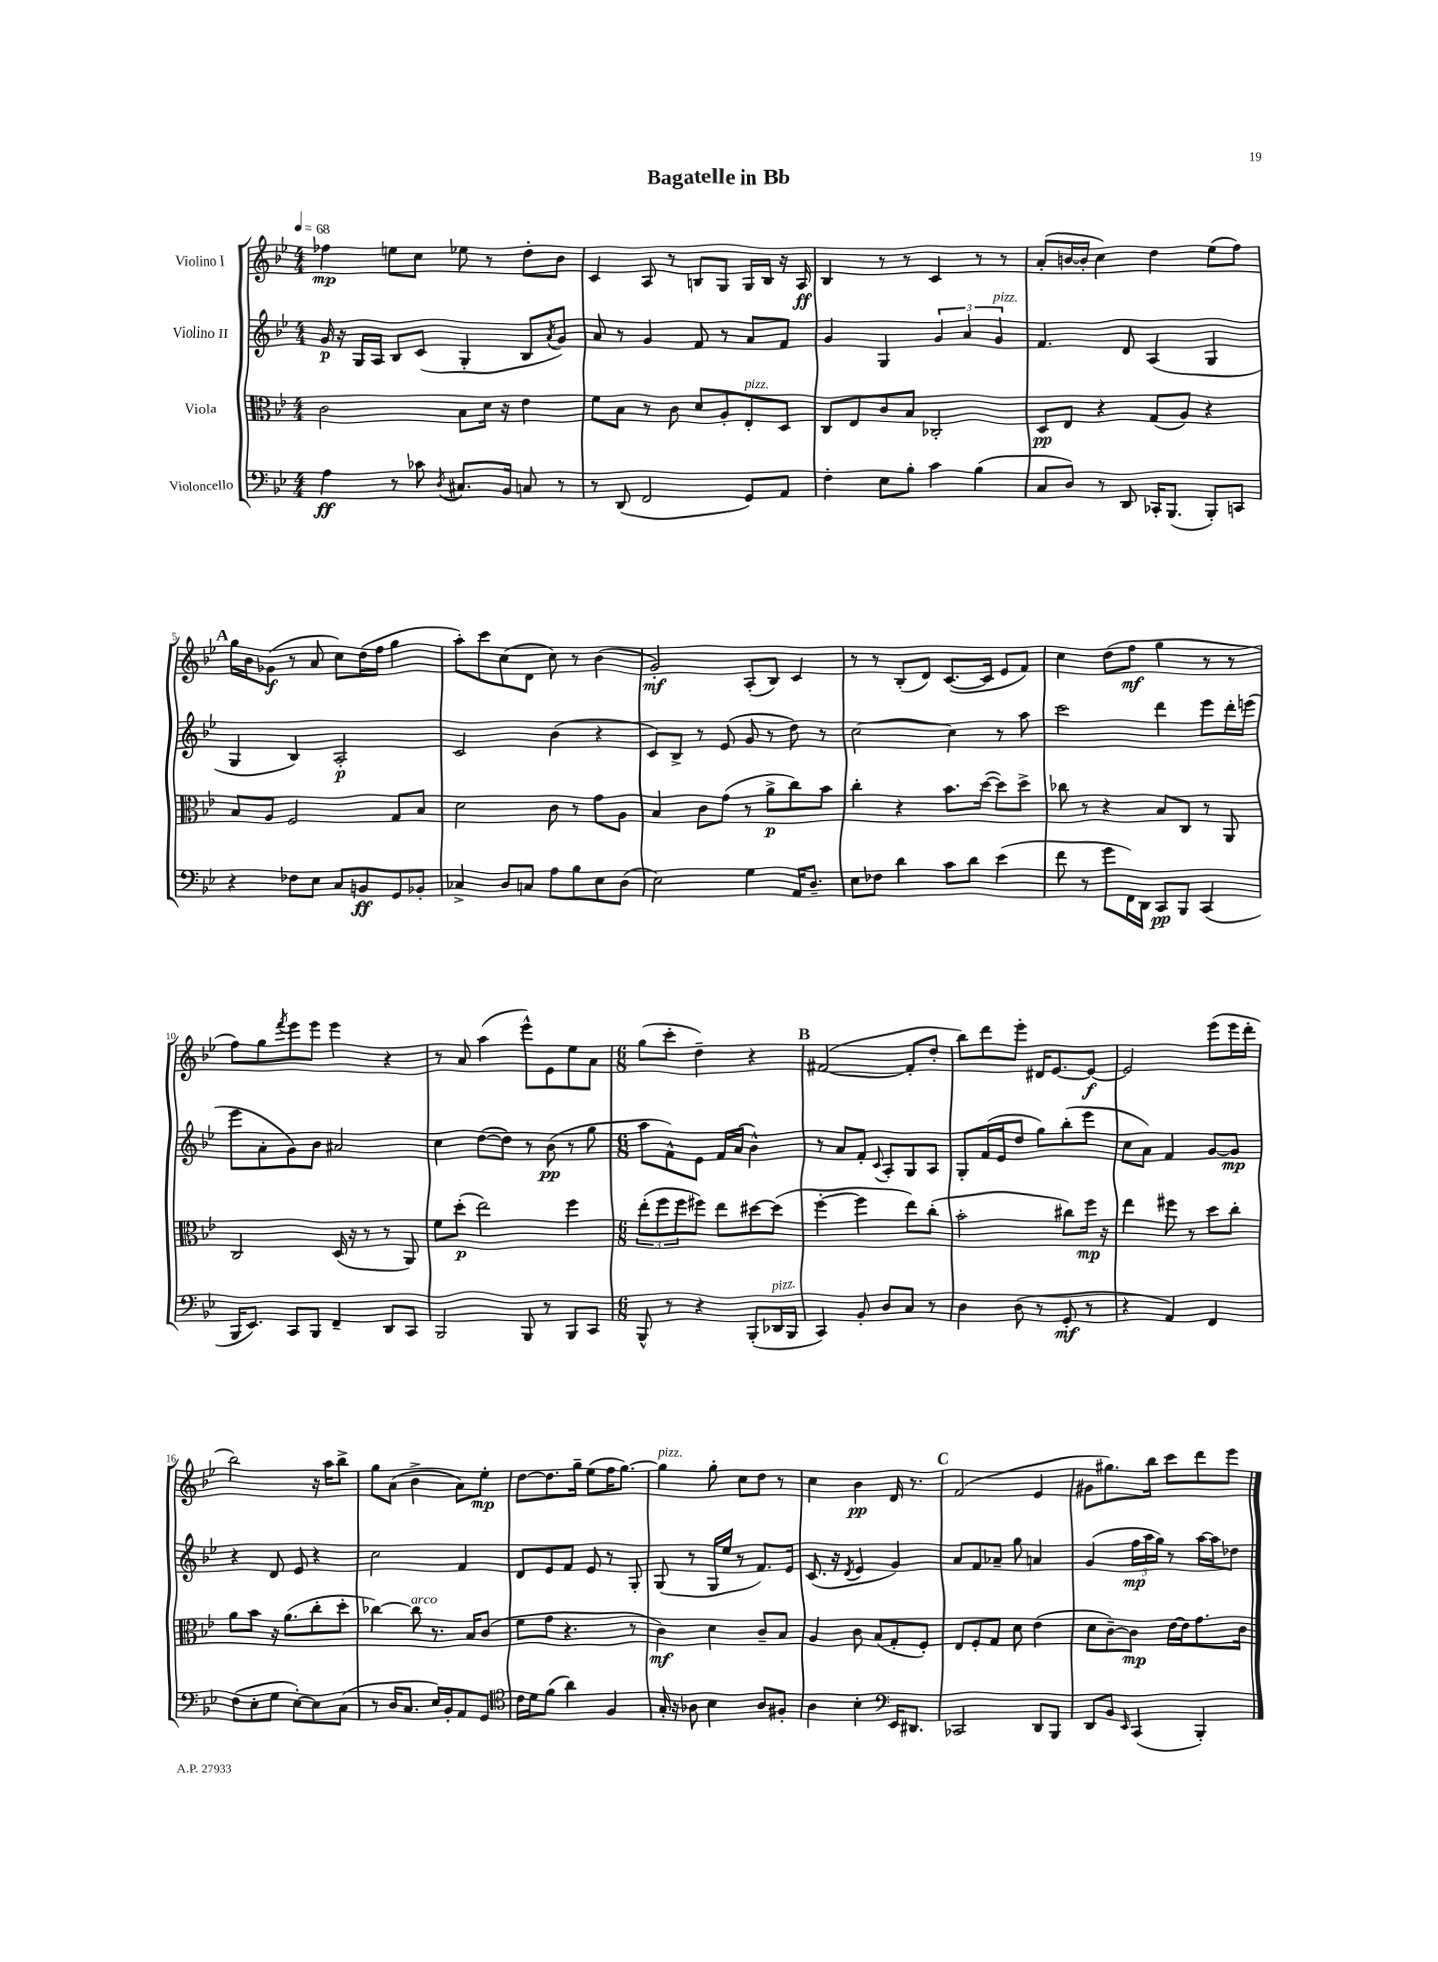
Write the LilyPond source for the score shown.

\header { title = "Bagatelle in Bb" }
<<
\new StaffGroup <<
\new Staff = "s0" \with { instrumentName = "Violino I" } {
    \clef treble \key bes \major \numericTimeSignature \time 4/4 \tempo 4 = 68
    fes''4\mp e''8 c''8 ees''8 r8 d''8-. bes'8 |
    c'4 a8 r8 b8 g8 g16 b16 r16 a16\ff |
    bes4 r8 r8 c'4 r8 r8 |
    a'8-.( b'16~ b'16-. c''4) d''4 ees''8( f''8) |
    \mark \markup { \bold "A" } g''16 bes'16 ges'8\f( r8 a'8 c''8) d''16( f''16 g''4 |
    a''8-.) c'''8 c''8( d'8 c''8) r8 bes'4( |
    g'2-.\mf) a8-.( bes8) c'4 |
    r8 r8 bes8-.( d'8) c'8.~( c'16 ees'8 f'8) |
    c''4 d''8( f''8\mf g''4 r8 r8 |
    f''8) g''8 \acciaccatura { f'''8 } ees'''8 ees'''8 ees'''4 r4 |
    r8 a'8 a''4( ees'''8-^) ees'8 ees''8 a'8 |
    \numericTimeSignature \time 6/8 g''8( c'''8-. d''4--) r4 |
    \mark \markup { \bold "B" } fis'2~( fis'8-. d''8-. |
    bes''8) d'''8 ees'''8-. dis'16 ees'8.~ ees'8~\f |
    ees'2 ees'''8( ees'''16 d'''16-. |
    bes''2) r16 a''16 bes''8-> |
    g''8 a'8( bes'4-> a'8) ees''8-.\mp |
    d''8~ d''8. g''16-- ees''8( f''16 g''8.~) |
    g''4^\markup { \italic "pizz." } g''8-. c''8 d''8 r8 |
    c''4 bes'4\pp d'16 r8. |
    \mark \markup { \bold "C" } f'2( ees'4 |
    gis'8 gis''8.) bes''16 c'''8 d'''8 ees'''8 \bar "|." |
}
\new Staff = "s1" \with { instrumentName = "Violino II" } {
    \clef treble \key bes \major \numericTimeSignature \time 4/4
    g'16\p r16 g16 a16 bes8 c'8( g4-. bes8 \acciaccatura { a'8 } g'8) |
    a'8 r8 g'4 f'8 r8 a'8 f'8 |
    g'4 g4 \tuplet 3/2 { g'4 a'4 g'4^\markup { \italic "pizz." } } |
    f'4. d'8 a4( g4 |
    \mark \markup { \bold "A" } g4 bes4) a2-.\p |
    c'2 bes'4( r4 |
    c'8) bes8-> r8 ees'8( g'8 r8 d''8) r8 |
    c''2~ c''4 r8 a''8 |
    c'''2 d'''4 ees'''8 d'''16-. e'''16( |
    ees'''8 a'8-. g'8) bes'8 ais'2 |
    c''4 d''8~( d''8) r8 bes'8\pp( r8 g''8 |
    \numericTimeSignature \time 6/8 a''8 f'8-^) ees'8 f'16 a'16( bes'4-^) |
    \mark \markup { \bold "B" } r8 a'8 f'8-. \appoggiatura { c'8 } a8-. g8 a8 |
    g8-. f'16( ees'16 d''8 g''8) bes''8-.( ees'''8 |
    c''8 a'8) f'4 g'8~ g'8\mp |
    r4 d'8 ees'8 r4 |
    c''2 f'4 |
    d'8 ees'8 f'8 ees'8 r8 g8-. |
    g8( r8 g16 ees''16 r8 f'8.) ees'16 |
    c'8.( r16 \acciaccatura { d'8 } ees'4 g'4) |
    \mark \markup { \bold "C" } a'8 f'8 aes'8-- g''8 a'4 |
    g'4( \tuplet 3/2 { f''16\mp a''16 g''16) } r8 a''16~ a''16 des''8 \bar "|." |
}
\new Staff = "s2" \with { instrumentName = "Viola" } {
    \clef alto \key bes \major \numericTimeSignature \time 4/4
    c'2 bes8 d'16 r16 ees'4 |
    f'8 bes8 r8 c'8 d'8 a8-. ees8-.^\markup { \italic "pizz." } d8 |
    c8 ees8 c'8 bes8 ces2-. |
    d8\pp ees8 r4 g8( a8) r4 |
    \mark \markup { \bold "A" } bes8 a8 f2 g8 bes8 |
    d'2 c'8 r8 g'8 a8 |
    bes4 c'8 g'8( r8 a'8->\p c''8) bes'8 |
    c''4-. r4 bes'8. d''16~( d''8) d''8-> |
    ces''8 r8 r4 bes8 c8 r8 a,8 |
    c2 d16( r16 r8 r8 a,8) |
    f'8 d''8-.\p( ees''2) f''4 |
    \numericTimeSignature \time 6/8 \tuplet 3/2 { ees''8-.( f''8 f''8 } fis''8) ees''8 dis''8~ dis''8( |
    \mark \markup { \bold "B" } f''4~-. f''4 ees''8) c''8-.( |
    bes'2-. cis''8) f''16\mp r16 |
    ees''4 fis''8 r8 d''8 c''8-. |
    a'8 bes'8 r16 a'8.( c''8-. d''8-. |
    ces''4~) ces''8^\markup { \italic "arco" } r8. bes16 c'8( |
    f'8 g'8 r4. r8 |
    c'4\mf) d'4 c'8-- bes8 |
    a4 c'8 bes8( g8-. f8-.) |
    \mark \markup { \bold "C" } ees8 f8-. g8 d'8 ees'4( |
    d'8 c'8~--) c'8\mp ees'16~ ees'16 g'8. c'16 \bar "|." |
}
\new Staff = "s3" \with { instrumentName = "Violoncello" } {
    \clef bass \key bes \major \numericTimeSignature \time 4/4
    a4\ff r8 ces'8 \acciaccatura { d8 } cis8. bes,16 c8 r8 |
    r8 d,8( f,2 g,8) a,8 |
    f4-. ees8 bes8-. c'4 bes4( |
    c8 d8) r8 d,8 ces,16-. bes,,8.( bes,,8-.) c,8 |
    \mark \markup { \bold "A" } r4 fes8 ees8 c8 b,8\ff g,8 bes,8-. |
    ces4-> d8 c8 a8 bes8 ees8 d8( |
    ees2) g4 a,16 d8.-- |
    ees8 fes8 d'4 c'8 d'8 ees'4( |
    f'8 r8 g'8 f,16) d,16 c,8\pp bes,,8 c,4( |
    bes,,16 ees,8.) c,8 bes,,8 f,4-- d,8 c,8 |
    bes,,2 bes,,8 r8 bes,,8 c,8 |
    \numericTimeSignature \time 6/8 bes,,8-^ r8 r4 bes,,8-.( des,16^\markup { \italic "pizz." } bes,,16 |
    \mark \markup { \bold "B" } c,4) bes,8-. d8 c8 r8 |
    d4 d8( r8 g,8-.\mf r8 |
    r4 a,4) f,4 |
    f8( ees8-. g8 ees8~-.) ees8 c8( |
    r8 d16 c8. ees16) bes,16-. a,8 g,8 |
    \clef tenor c'16 d'16 f'8( a'4) f4 |
    g16-. r16 aes8 bes4 aes8 fis8-. |
    a4 bes4-. \clef bass ees,16 dis,8. |
    \mark \markup { \bold "C" } ces,2 d,8 bes,,8 |
    d,8 bes,8 \grace { ees,16 } c,4( bes,,4-.) \bar "|." |
}
>>
>>
